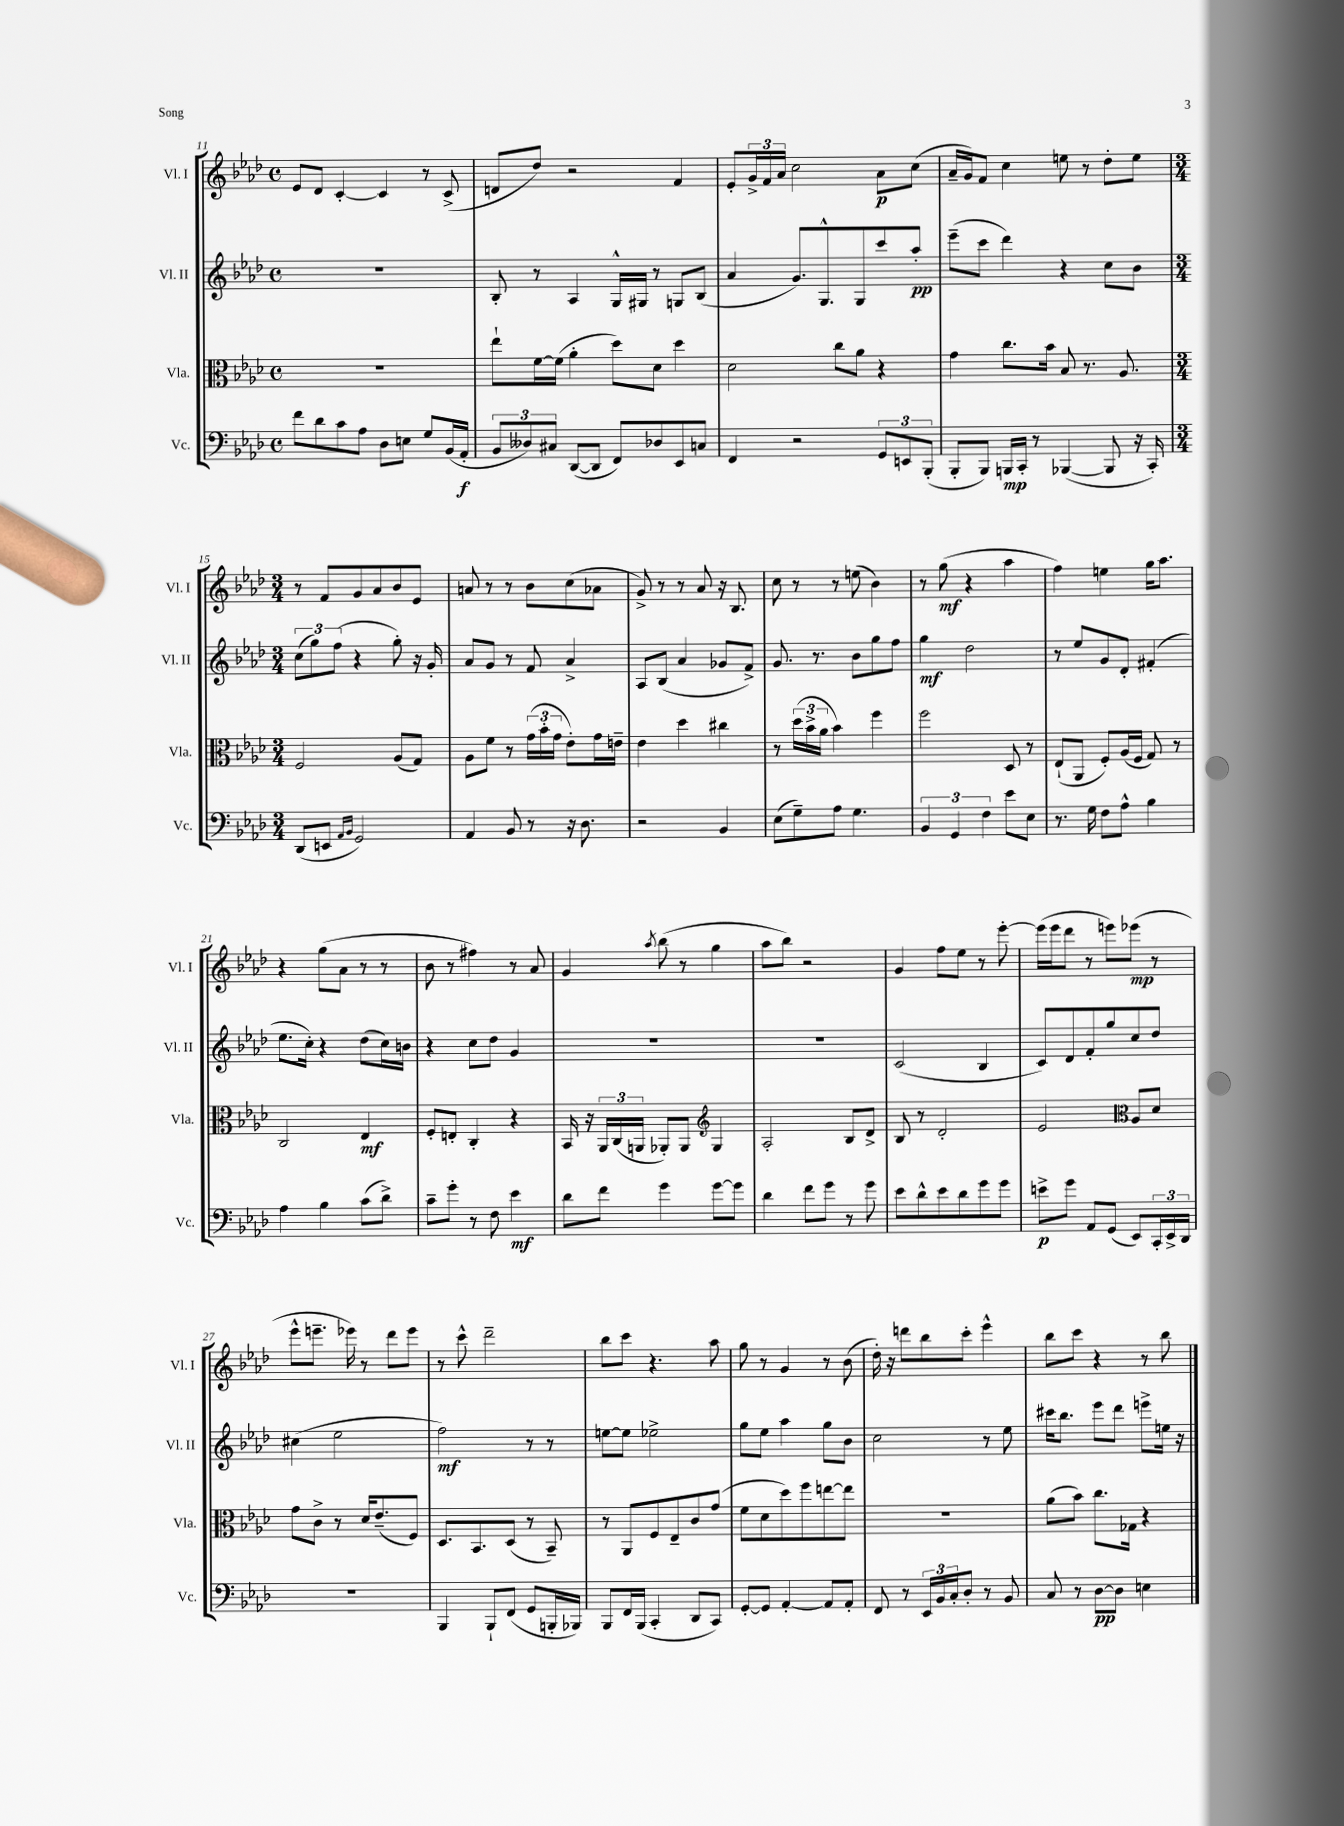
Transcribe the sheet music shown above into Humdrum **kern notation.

**kern	**dynam	**kern	**dynam	**kern	**dynam	**kern	**dynam
*part4	*part4	*part3	*part3	*part2	*part2	*part1	*part1
*staff4	*staff4	*staff3	*staff3	*staff2	*staff2	*staff1	*staff1
*I"Vc.	*	*I"Vla.	*	*I"Vl. II	*	*I"Vl. I	*
*I'Vc.	*	*I'Vla.	*	*I'Vl. II	*	*I'Vl. I	*
*clefF4	*	*clefC3	*	*clefG2	*	*clefG2	*
*k[b-e-a-d-]	*	*k[b-e-a-d-]	*	*k[b-e-a-d-]	*	*k[b-e-a-d-]	*
*M4/4	*	*M4/4	*	*M4/4	*	*M4/4	*
*met(c)	*	*met(c)	*	*met(c)	*	*met(c)	*
=11	=11	=11	=11	=11	=11	=11	=11
8f\L	.	1r	.	1r	.	8e-/L	.
8d-\	.	.	.	.	.	8d-/J	.
8c\	.	.	.	.	.	[4c'/	.
8A-\J	.	.	.	.	.	.	.
8D-\L	.	.	.	.	.	4c/]	.
8En\J	.	.	.	.	.	.	.
8G/L	.	.	.	.	.	8r	.
(16BB-/L	.	.	.	.	.	(8c^/	.
16AA-'/JJ	f	.	.	.	.	.	.
=12	=12	=12	=12	=12	=12	=12	=12
12BB-/L	.	8ee-`\L	.	8B-'/	.	8dn/L	.
12D--X/)	.	.	.	.	.	.	.
.	.	[16f\L	.	8r	.	8dd-/J)	.
12C#X/J	.	.	.	.	.	.	.
.	.	(16f\JJ]	.	.	.	.	.
([8DD-/L	.	4a-'\	.	4A-/	.	2r	.
8DD-/J]	.	.	.	.	.	.	.
8FF/L)	.	8dd-\L)	.	16G^^/LL	.	.	.
.	.	.	.	16G#X/JJ	.	.	.
8D-X/	.	8d-\J	.	8r	.	.	.
8EE-/	.	4dd-\	.	8Gn/L	.	4f/	.
8Cn/J	.	.	.	(8B-/J	.	.	.
=13	=13	=13	=13	=13	=13	=13	=13
4FF/	.	2d-\	.	4a-/	.	8e-'/L	.
.	.	.	.	.	.	24g^/L	.
.	.	.	.	.	.	24f/	.
.	.	.	.	.	.	24a-/JJ	.
2r	.	.	.	8.g/L)	.	2cc\	.
.	.	.	.	8.G^^/	.	.	.
.	.	8cc\L	.	.	.	.	.
.	.	8a-\J	.	8G/	.	.	.
12GG/L	.	4r	.	8ccc/	.	8a-\L	p
12EEn/	.	.	.	.	.	.	.
.	.	.	.	8aa-'/J	pp	(8cc\J	.
(12BBB-'/J	.	.	.	.	.	.	.
=14	=14	=14	=14	=14	=14	=14	=14
8BBB-'/L	.	4g\	.	(8eee-~\L	.	16a-~/LL	.
.	.	.	.	.	.	16g/J)	.
8BBB-/J)	.	.	.	8ccc\J	.	8f/J	.
16BBBn/LL	mp	8.cc\L	.	4ddd-\)	.	4cc\	.
16CC'/JJ	.	.	.	.	.	.	.
8r	.	.	.	.	.	.	.
.	.	16b-\Jk	.	.	.	.	.
([4BBB-X/	.	8B-/	.	4r	.	8een\	.
.	.	8.r	.	.	.	8r	.
8BBB-/]	.	.	.	8cc\L	.	8dd-'\L	.
.	.	8.A-/	.	.	.	.	.
16r	.	.	.	8b-\J	.	8ee\J	.
16CC'/)	.	.	.	.	.	.	.
!!LO:LB:g=z
=15	=15	=15	=15	=15	=15	=15	=15
*M3/4	*	*M3/4	*	*M3/4	*	*M3/4	*
(8DD-/L	.	2F/	.	(12cc\L	.	8r	.
.	.	.	.	12gg\)	.	.	.
8EEn/J	.	.	.	.	.	8f/L	.
.	.	.	.	(12ff\J	.	.	.
16qqAA-/LL	.	.	.	.	.	.	.
16qqBB-/JJ	.	.	.	.	.	.	.
2GG/)	.	.	.	4r	.	8g/	.
.	.	.	.	.	.	8a-/	.
.	.	(8A-/L	.	8gg'\)	.	8b-/	.
.	.	8G/J)	.	16r	.	8e-/J	.
.	.	.	.	16g'/	.	.	.
=16	=16	=16	=16	=16	=16	=16	=16
4AA-/	.	8A-\L	.	8a-/L	.	8an/	.
.	.	8f\J	.	8g/J	.	8r	.
8BB-/	.	8r	.	8r	.	8r	.
8r	.	(24g\LL	.	8f/	.	8b-\L	.
.	.	24b-'\	.	.	.	.	.
.	.	24g\JJ	.	.	.	.	.
16r	.	8e-'\L)	.	4a-^/	.	(8cc\	.
8.D-\	.	.	.	.	.	.	.
.	.	16g\L	.	.	.	8a-X\J	.
.	.	16en~\JJ	.	.	.	.	.
=17	=17	=17	=17	=17	=17	=17	=17
2r	.	4e-\	.	8A-/L	.	8g^/)	.
.	.	.	.	(8B-/J	.	8r	.
.	.	4dd-\	.	4a-/	.	8r	.
.	.	.	.	.	.	8a-/	.
4BB-/	.	4cc#X\	.	8g-X/L	.	16r	.
.	.	.	.	.	.	8.B-/	.
.	.	.	.	8f^/J)	.	.	.
=18	=18	=18	=18	=18	=18	=18	=18
(8E-\L	.	8r	.	8.g/	.	8cc\	.
8G~\)	.	(24dd-\LL	.	.	.	8r	.
.	.	24b-^\	.	.	.	.	.
.	.	.	.	8.r	.	.	.
.	.	24a-\JJ	.	.	.	.	.
8A-\J	.	4b-\)	.	.	.	8r	.
4.G\	.	.	.	8b-\L	.	(8een\	.
.	.	4ff\	.	8gg\	.	4b-\)	.
.	.	.	.	8ff\J	.	.	.
=19	=19	=19	=19	=19	=19	=19	=19
6BB-/	.	2ff\	.	4gg\	mf	8r	.
.	.	.	.	.	.	(8gg\	mf
6GG/	.	.	.	.	.	.	.
.	.	.	.	2dd-\	.	4r	.
6F\	.	.	.	.	.	.	.
8e-\L	.	8D-/	.	.	.	4aa-\	.
8E-\J	.	8r	.	.	.	.	.
=20	=20	=20	=20	=20	=20	=20	=20
8.r	.	(8E-`/L	.	8r	.	4ff\)	.
.	.	8AA-/J	.	8ee-/L	.	.	.
16G\	.	.	.	.	.	.	.
8F\L	.	8F'/L)	.	8g/	.	4een\	.
8A-^^\J	.	(16A-/L	.	8d-'/J	.	.	.
.	.	16F/JJ	.	.	.	.	.
4B-\	.	8G/)	.	(4f#X'/	.	16gg\KL	.
.	.	.	.	.	.	8.aa-\J	.
.	.	8r	.	.	.	.	.
!!LO:LB:g=z
=21	=21	=21	=21	=21	=21	=21	=21
4A-\	.	2C/	.	8.ee-\L	.	4r	.
.	.	.	.	16cc'\Jk)	.	.	.
4B-\	.	.	.	4r	.	(8gg\L	.
.	.	.	.	.	.	8a-\J	.
(8c\L	.	4E-/	mf	(8dd-\L	.	8r	.
8d-^\J)	.	.	.	16cc\L)	.	8r	.
.	.	.	.	16bn\JJ	.	.	.
=22	=22	=22	=22	=22	=22	=22	=22
8c~\L	.	8F'/L	.	4r	.	8b-\	.
8g'\J	.	8En'/J	.	.	.	8r	.
8r	.	4C'/	.	8cc\L	.	4ff#X\)	.
8F\	.	.	.	8dd-\J	.	.	.
4e-\	mf	4r	.	4g/	.	8r	.
.	.	.	.	.	.	8a-/	.
=23	=23	=23	=23	=23	=23	=23	=23
8d-\L	.	16BB-/	.	2.r	.	4g/	.
.	.	16r	.	.	.	.	.
8f\J	.	24AA-/LL	.	.	.	.	.
.	.	(24C/	.	.	.	.	.
.	.	24AAn/JJ	.	.	.	.	.
.	.	.	.	.	.	8qaa-/	.
4g\	.	8AA-X'/L)	.	.	.	(8bb-\	.
.	.	8AA-/J	.	.	.	8r	.
*	*	*clefG2	*	*	*	*	*
[8g\L	.	4G/	.	.	.	4gg\	.
8g\J]	.	.	.	.	.	.	.
=24	=24	=24	=24	=24	=24	=24	=24
4d-\	.	2A-'/	.	2.r	.	8aa-\L	.
.	.	.	.	.	.	8bb-\J)	.
8f\L	.	.	.	.	.	2r	.
8g\J	.	.	.	.	.	.	.
8r	.	8B-/L	.	.	.	.	.
8g\	.	8d-^/J	.	.	.	.	.
=25	=25	=25	=25	=25	=25	=25	=25
8e-\L	.	8B-/	.	(2c/	.	4g/	.
8d-^^\	.	8r	.	.	.	.	.
8e-\	.	2d-'/	.	.	.	8ff\L	.
8d-\	.	.	.	.	.	8ee-\J	.
8g\	.	.	.	4B-/	.	8r	.
8g\J	.	.	.	.	.	[8eee-'\	.
=26	=26	=26	=26	=26	=26	=26	=26
8en^\L	p	2e-/	.	8c/L)	.	(16eee-\LL]	.
.	.	.	.	.	.	16eee-\J	.
8g\J	.	.	.	8d-/	.	8ddd-\J	.
8AA-/L	.	.	.	8f'/	.	8r	.
(8GG/J	.	.	.	8gg/	.	8eeen\L)	.
*	*	*clefC3	*	*	*	*	*
8EE-/L)	.	8A-/L	.	8cc/	.	(8eee-X\J	mp
24CC'/L	.	8d-/J	.	8dd-/J	.	8r	.
24EE-^/	.	.	.	.	.	.	.
24DD-/JJ	.	.	.	.	.	.	.
!!LO:LB:g=z
=27	=27	=27	=27	=27	=27	=27	=27
2.r	.	8g\L	.	(4cc#X\	.	8eee-^^\L	.
.	.	8c^\J	.	.	.	8.eeen~\J	.
.	.	8r	.	2ee-\	.	.	.
.	.	.	.	.	.	16eee-X\)	.
.	.	16d-/KL	.	.	.	8r	.
.	.	(8.e-~/	.	.	.	.	.
.	.	.	.	.	.	8ddd-\L	.
.	.	8F/J)	.	.	.	8eee-\J	.
=28	=28	=28	=28	=28	=28	=28	=28
4BBB-/	.	8.D-/L	.	2ff\)	mf	8r	.
.	.	.	.	.	.	8ccc^^\	.
.	.	8.BB-/	.	.	.	.	.
8BBB-`/L	.	.	.	.	.	2ddd-~\	.
(8FF/J	.	(8D-/J	.	.	.	.	.
8GG/L	.	8r	.	8r	.	.	.
16BBBn'/L	.	8BB-~/)	.	8r	.	.	.
16BBB-X/JJ)	.	.	.	.	.	.	.
=29	=29	=29	=29	=29	=29	=29	=29
8BBB-/L	.	8r	.	[8een\L	.	8bb-\L	.
16FF/L	.	8AA-/L	.	8ee\J]	.	8ccc\J	.
(16BBB-/JJ	.	.	.	.	.	.	.
4CC'/	.	8F/	.	2ee-X^\	.	4.r	.
.	.	8E-~/	.	.	.	.	.
8DD-/L	.	8c/	.	.	.	.	.
8CC/J)	.	(8g/J	.	.	.	8aa-\	.
=30	=30	=30	=30	=30	=30	=30	=30
[8GG'/L	.	8f\L	.	8gg\L	.	8gg\	.
8GG/J]	.	8d-\	.	8ee-\J	.	8r	.
[4AA-'/	.	8dd-\)	.	4aa-\	.	4g/	.
.	.	8ff\	.	.	.	.	.
8AA-/L]	.	[8een\	.	8gg\L	.	8r	.
8AA-'/J	.	8ee\J]	.	8b-\J	.	(8b-\	.
=31	=31	=31	=31	=31	=31	=31	=31
8FF/	.	2.r	.	2cc\	.	16dd-'\)	.
.	.	.	.	.	.	16r	.
8r	.	.	.	.	.	8dddn\L	.
24EE-/LL	.	.	.	.	.	8bb-\	.
24BB-/	.	.	.	.	.	.	.
24C'/J	.	.	.	.	.	.	.
8D-'/J	.	.	.	.	.	8ccc'\J	.
8r	.	.	.	8r	.	4eee-^^\	.
8BB-/	.	.	.	8ee-\	.	.	.
=32	=32	=32	=32	=32	=32	=32	=32
8C/	.	(8a-\L	.	16ccc#X\KL	.	8bb-\L	.
.	.	.	.	8.bb-\J	.	.	.
8r	.	8b-\J)	.	.	.	8ccc\J	.
[8D-\L	pp	8.cc\L	.	8eee-\L	.	4r	.
8D-\J]	.	.	.	8ddd-\J	.	.	.
.	.	16G-X\Jk	.	.	.	.	.
4En\	.	4r	.	8eeen^\L	.	8r	.
.	.	.	.	16een\Jk	.	8bb-\	.
.	.	.	.	16r	.	.	.
==	==	==	==	==	==	==	==
*-	*-	*-	*-	*-	*-	*-	*-
